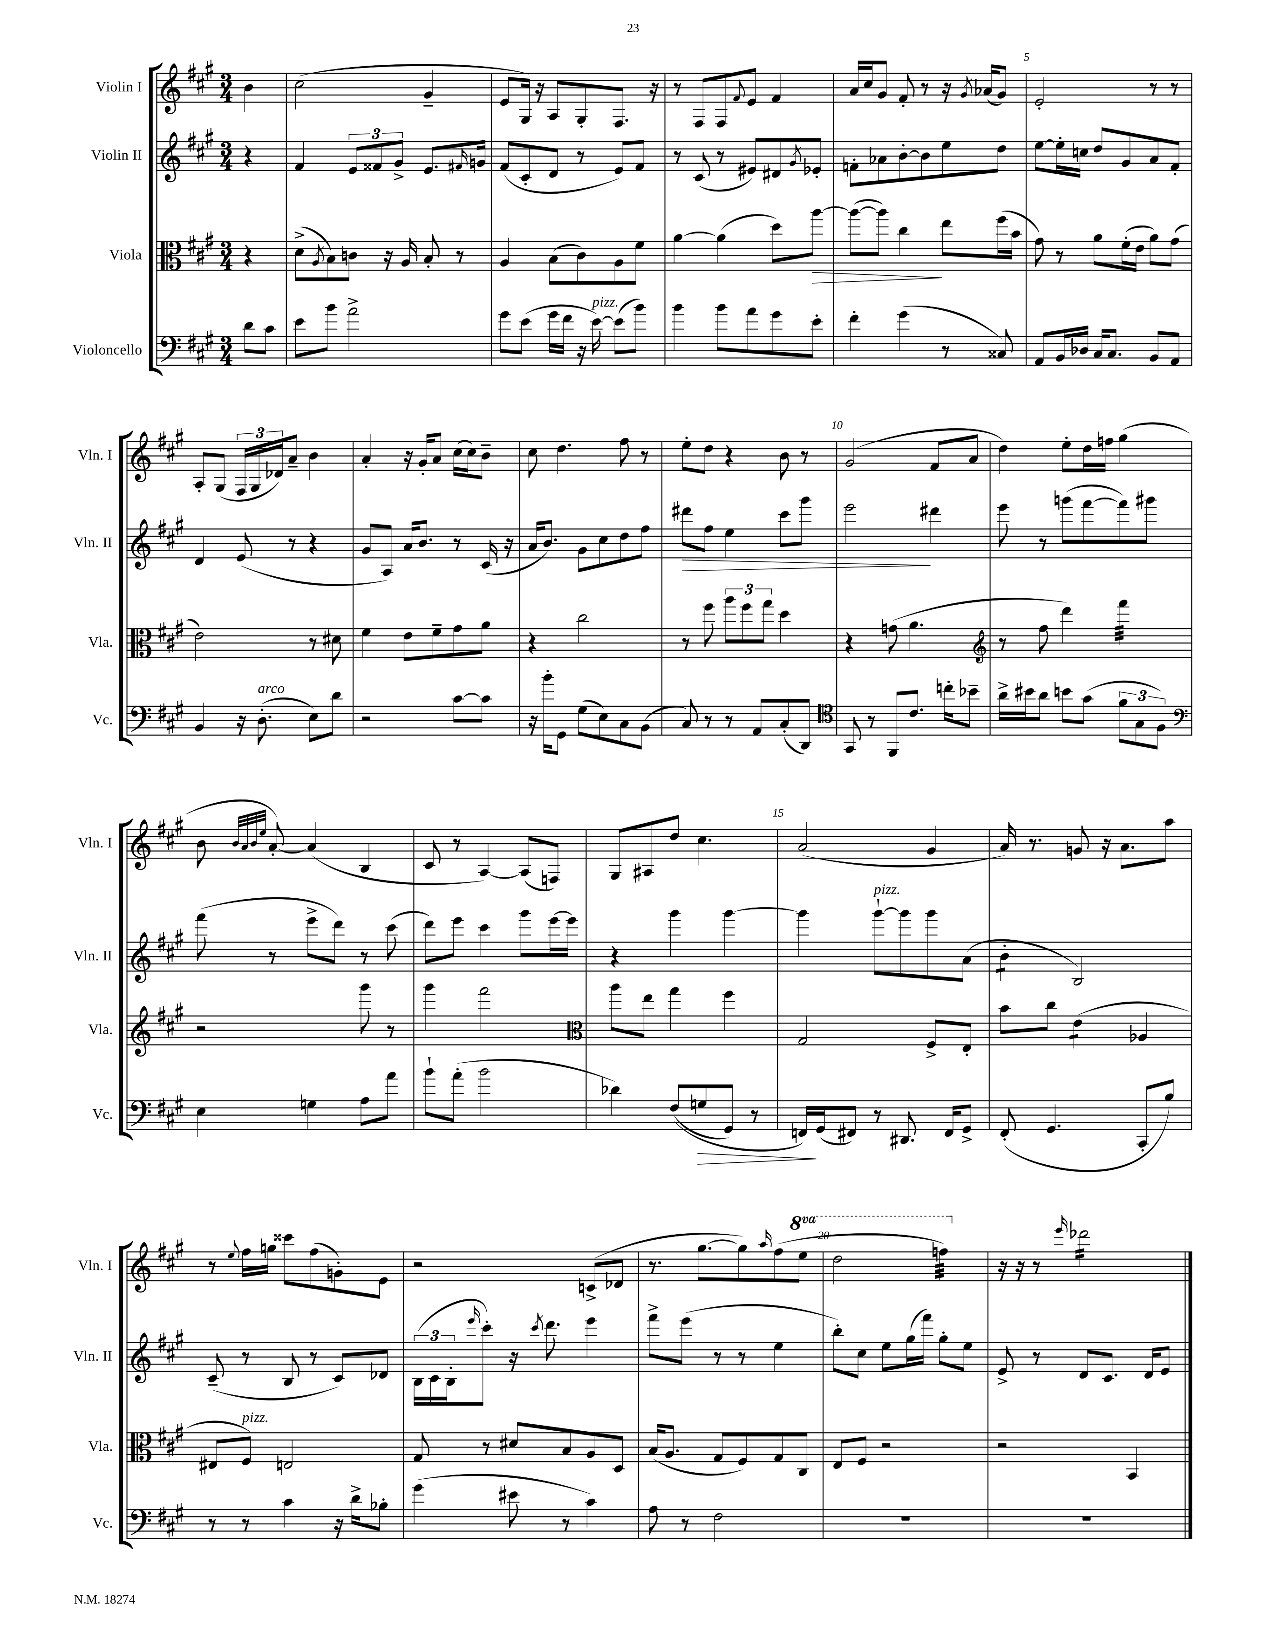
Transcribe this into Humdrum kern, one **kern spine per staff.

**kern	**kern	**kern	**kern
*staff4	*staff3	*staff2	*staff1
*clefF4	*clefC3	*clefG2	*clefG2
*k[f#c#g#]	*k[f#c#g#]	*k[f#c#g#]	*k[f#c#g#]
*M3/4	*M3/4	*M3/4	*M3/4
8d	4r	4r	4b
8c#	.	.	.
=	=	=	=
8e	(8d^	4f#	(2cc#
.	8qA	.	.
8b	8B)	.	.
2a^	8c	12e	.
.	.	12f##	.
.	16r	.	.
.	.	12g#^	.
.	16A	.	.
.	8B'	8.e	4g#~
.	8r	.	.
.	.	16qqf#	.
.	.	16g	.
=	=	=	=
8g#	4A	(8f#	8e
(8e	.	8c#'	16G#)
.	.	.	16r
16g#	(8B	8d	8A
16f#	.	.	.
16r	8c#)	8r	8G#'
[16e)	.	.	.
(8e]	8A	8e)	8.F#
8b)	8f#	8f#	.
.	.	.	16r
=	=	=	=
4b	[4a	8r	8r
.	.	(8c#	8F#
8b	(4a]	8r	8F#
.	.	.	8qqf#
8a	.	8e#)	8e
8g#	8dd)	8d#	4f#
.	.	8qg#	.
8e'	[8aa	8e-'	.
=	=	=	=
4f#'	(8aa_	8f'	16a
.	.	.	16cc#
.	8aa])	8a-	8g#
(4g#	4cc#	[8b'	8f#'
.	.	8b]	8r
8r	8ee	8ee	16r
.	.	.	8qg#
.	.	.	(16a-
8C##)	(16ff#	8dd	8g#)
.	16b	.	.
=	=	=	=
8AA	8g#)	[8ee	2e'
16BB	8r	16ee']	.
16D-	.	16cc	.
16C#	8a	8dd	.
8.C#	.	.	.
.	(16f#'	8g#	.
.	16e	.	.
8BB	8a)	8a	8r
8AA	(8g#	8f#'	8r
=	=	=	=
4BB	2e)	4d	8A'
.	.	.	(8G#
16r	.	(8e	24F#
.	.	.	24G#
(8.D'	.	.	.
.	.	.	24d-)
.	.	8r	8a~
8E)	8r	4r	4b
8d	8d#	.	.
=	=	=	=
2r	4f#	8g#	4a'
.	.	8A)	.
.	8e	16a	16r
.	.	8.b	16g#'
.	8f#~	.	8a
[8c#	8g#	8r	(16cc#
.	.	.	16cc#)
8c#]	8a	(16c#	8b~
.	.	16r	.
=	=	=	=
16r	4r	16a	8cc#
16b'	.	8.b)	.
8GG#	.	.	4.dd
(8G#	2cc#	8g#	.
8E)	.	8cc#	.
8C#	.	8dd	8ff#
(8BB	.	8ff#	8r
=	=	=	=
8C#)	8r	8ddd#	8ee'
8r	8ff#	8ff#	8dd
8r	12aa	4ee	4r
.	12ff#	.	.
8AA	.	.	.
.	12gg#	.	.
(8C#'	4dd	8ccc#	8b
8DD)	.	8ggg#	8r
=	=	=	=
*clefC4	*	*	*
8GG#	4r	2eee	(2g#
8r	.	.	.
8FF#	(8g	.	.
8.c#	4.a	.	.
.	.	4ddd#	8f#
16cc'	.	.	.
8b-~	.	.	8a
=	=	=	=
*	*clefG2	*	*
16a^	8r	8eee	4dd)
16b#	.	.	.
8a	8ff#	8r	.
8b	4ddd)	(8ggg	8ee'
(8g#	.	[8fff#	16dd
.	.	.	16ff
12f#	4fff#	8fff#])	(4gg#
12G#	.	.	.
.	.	8ggg#	.
12F#)	.	.	.
=	=	=	=
*clefF4	*	*	*
4E	2r	(8fff#	8b
.	.	.	32qqb
.	.	.	32qqa
.	.	.	32qqb
.	.	.	32qqee
.	.	8r	[8a')
4G	.	8eee^	(4a]
.	.	8ddd)	.
8A	8ggg#	8r	4B
8a	8r	(8ccc#	.
=	=	=	=
8b`	4ggg#	8ddd)	8c#
(8a'	.	8eee	8r
2b	2fff#	4ccc#	[4A)
.	.	8ggg#	(8A]
.	.	[16eee	8F)
.	.	16eee]	.
=	=	=	=
*	*clefC3	*	*
4d-)	8aa	4r	8G#
.	8ee	.	8A#
&((8F#	4gg#	4ggg#	8dd
8G	.	.	4.cc#
8GG#)	4ff#	[4ggg#	.
8r	.	.	.
=	=	=	=
16FF&)	2G#	4ggg#]	(2a
(16GG#	.	.	.
8FF#)	.	.	.
8r	.	[8ggg#`	.
8.DD#	.	8ggg#]	.
.	8F#^	8ggg#	4g#
16FF#	.	.	.
8GG#^	8E'	(8a	.
=	=	=	=
(8FF#'	8b	4b'	16a)
.	.	.	8.r
4.GG#	8cc#	.	.
.	(4e	2B)	8g
.	.	.	16r
.	.	.	8.a
8CC#'	4A-	.	.
8B)	.	.	8aa
=	=	=	=
8r	8E#	(8c#~	8r
.	.	.	8qqee
8r	8F#)	8r	16ff#
.	.	.	16gg
4c#	2E	8B	8ccc##
.	.	8r	(8ff#
16r	.	8c#)	8g')
16d^	.	.	.
8B-'	.	8d-	8e
=	=	=	=
(4g#	8G#	(24B	2r
.	.	24c#	.
.	.	24B'	.
.	.	16qqeee	.
.	8r	8ccc#')	.
8e#	8d#	16r	.
.	.	8qccc#	.
.	.	8.ddd	.
8r	8B	.	.
4c#)	8A	4eee	(8c^
.	8D	.	8d-
=	=	=	=
8A	(16B	8fff#^	8.r
.	8.A	.	.
8r	.	(8eee	.
.	.	.	[8.gg#
2F#	8G#	8r	.
.	8F#)	8r	8gg#])
.	.	.	16qqaa
.	8G#	4ee	(8ff#
.	8C#	.	8eee
=	=	=	=
2.r	8E	8bb')	2ddd
.	8F#	8cc#	.
.	2r	8ee	.
.	.	(16gg#	.
.	.	16fff#)	.
.	.	8gg#'	4fff)
.	.	8ee	.
=	=	=	=
2.r	2r	8e^	16r
.	.	.	16r
.	.	8r	8r
.	.	.	16qqeee
.	.	8d	2ddd-
.	.	8.c#	.
.	4BB	.	.
.	.	16d	.
.	.	8e	.
==	==	==	==
*-	*-	*-	*-
